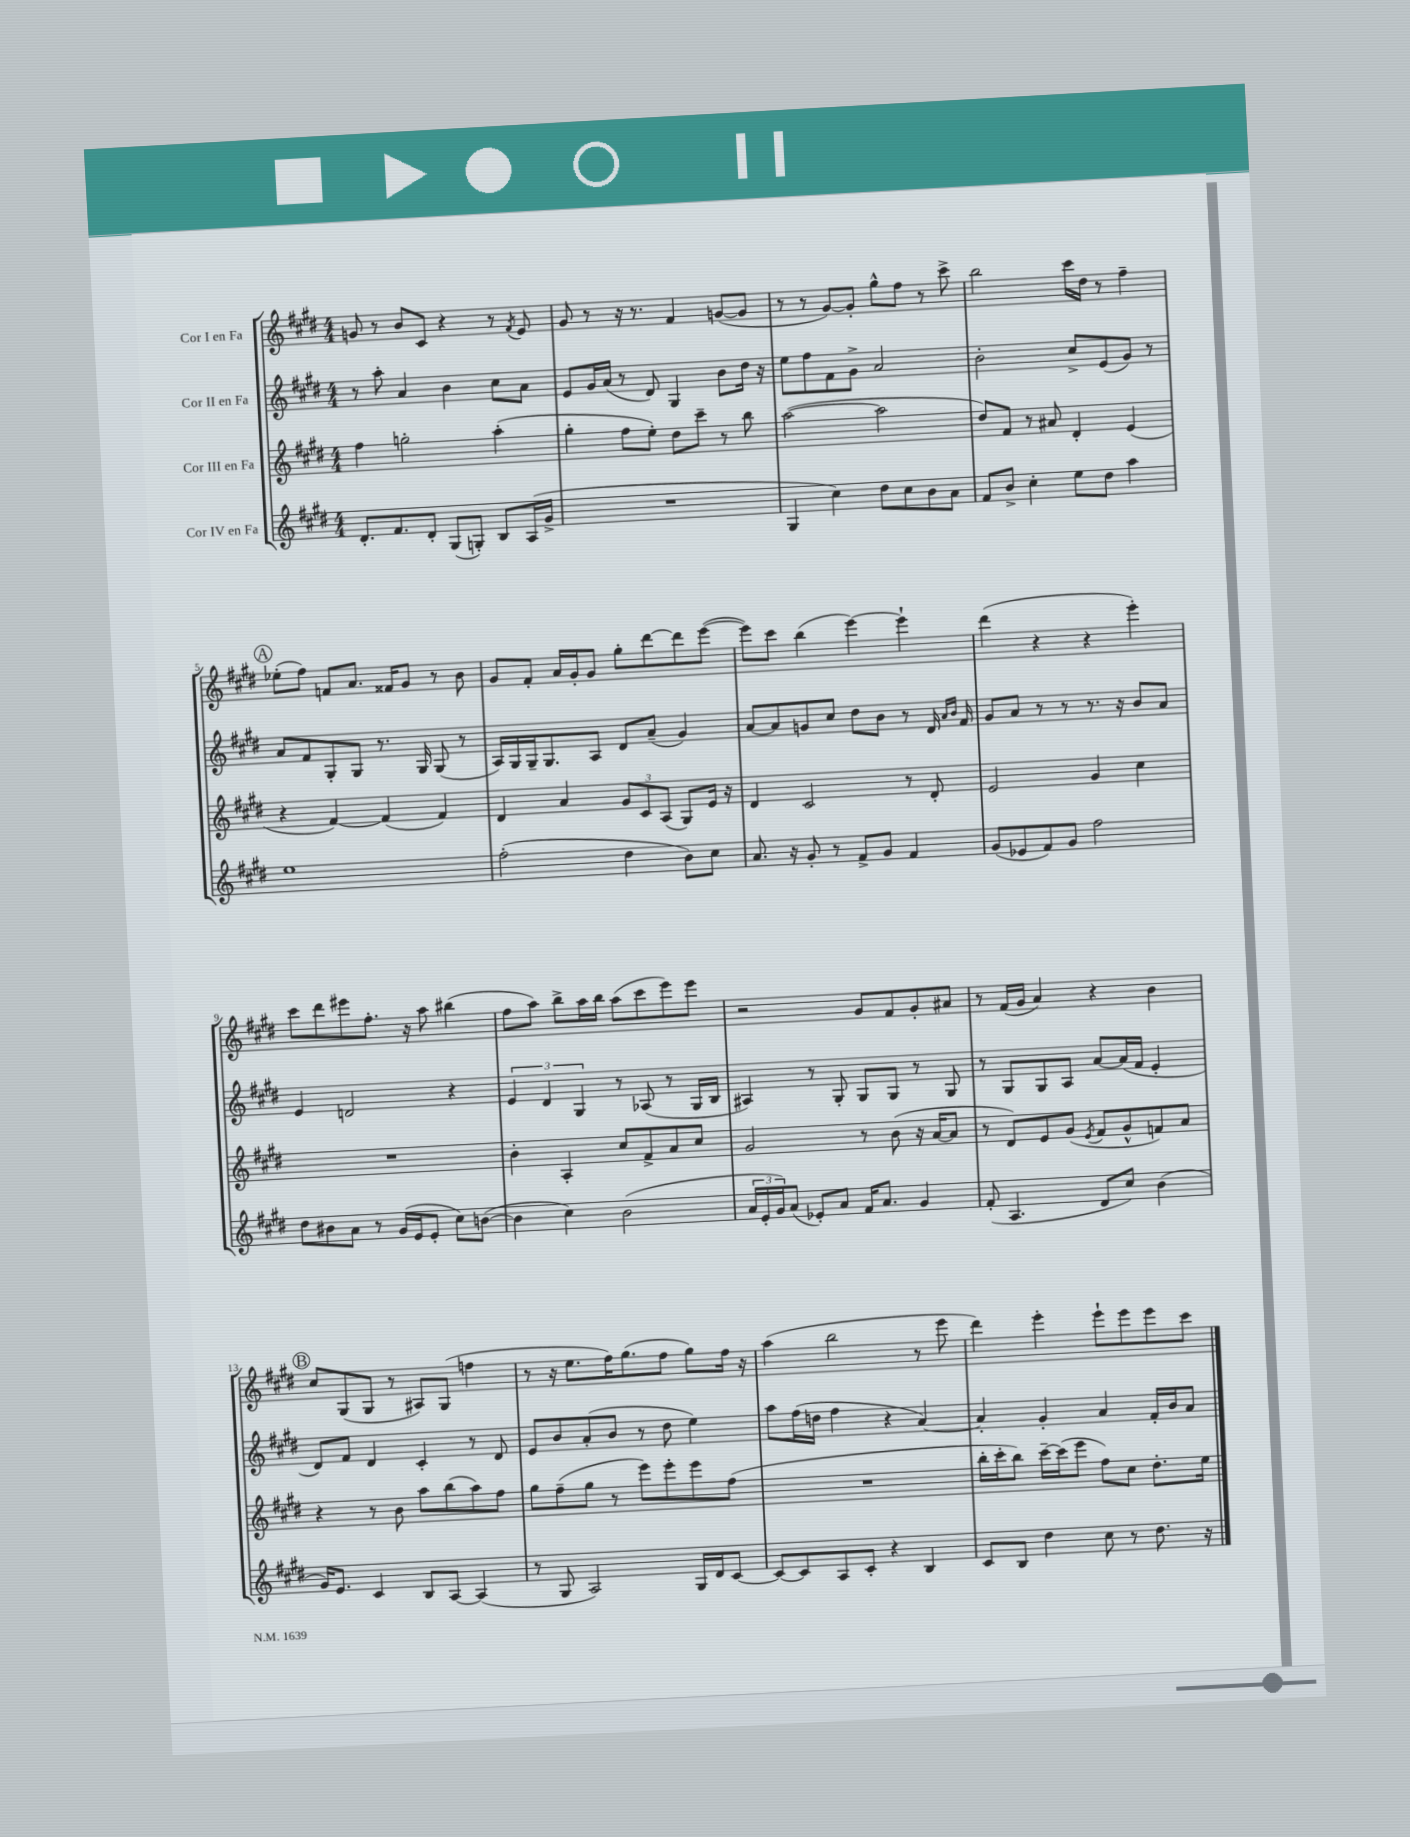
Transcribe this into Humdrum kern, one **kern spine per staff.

**kern	**kern	**kern	**kern
*part4	*part3	*part2	*part1
*staff4	*staff3	*staff2	*staff1
*I"Cor IV en Fa	*I"Cor III en Fa	*I"Cor II en Fa	*I"Cor I en Fa
*clefG2	*clefG2	*clefG2	*clefG2
*k[f#c#g#d#]	*k[f#c#g#d#]	*k[f#c#g#d#]	*k[f#c#g#d#]
*M4/4	*M4/4	*M4/4	*M4/4
=1	=1	=1	=1
8.d#'/L	4ff#\	8r	8gn/
.	.	8aa'\	8r
8.f#/	.	.	.
.	2ggn'\	4a/	8b/L
8d#'/J	.	.	8c#/J
(8G#/L	.	4b\	4r
8Gn'/J)	.	.	.
8B/L	(4aa'\	8cc#\L	8r
.	.	.	8qf#/
(16A/L	.	8a\J	8e/
16g#^/JJ	.	.	.
=2	=2	=2	=2
1r	4gg#'\	8e/L	8g#/
.	.	16g#/L	8r
.	.	(16a/JJ	.
.	8ff#\L	8r	16r
.	.	.	8.r
.	8ee'\J)	8d#/)	.
.	8dd#\L	4G#/	4f#/
.	8ccc#~\J	.	.
.	8r	8b\L	([8gn/L
.	8bb\	16dd#\Jk	8g/J]
.	.	16r	.
=3	=3	=3	=3
4G#/	([2aa\	8ee\L	8r
.	.	8ff#\	8r
4cc#\)	.	8f#\	[8g#/L)
.	.	8g#^\J	8g#'/J]
8dd#\L	2aa\]	2a/	8gg#^^\L
8cc#\	.	.	8ff#\J
8b\	.	.	8r
8a\J	.	.	8ccc#^\
=4	=4	=4	=4
8f#/L	8dd#/L)	2b'\	2bb\
8b^/J	8f#/J	.	.
4cc#'\	8r	.	.
.	8a#X/	.	.
8ee\L	4d#'/	8cc#^/L	16ccc#\LL
.	.	.	16dd#\JJ
8dd#\J	.	(8e/	8r
4aa\	(4e/	8g#/J)	4ff#~\
.	.	8r	.
!!LO:LB:g=z
!!LO:REH:place=s1:t=A
=5	=5	=5	=5
1ee	4r	8a/L	(8ee-X'\L
.	.	8f#/	8ff#\J)
.	[4f#/)	8G#'/	8fn/L
.	.	8G#/J	8.a/J
.	(4f#/]	8.r	.
.	.	.	16f##X/KL
.	.	.	8g#/J
.	.	16G#/	.
.	4f#/)	(8G#/	8r
.	.	8r	8b\
=6	=6	=6	=6
(2ff#'\	4d#/	16A/LL)	8g#/L
.	.	16G#/	.
.	.	16G#~/J	8f#'/J
.	.	8.G#/	.
.	4a/	.	16a/LL
.	.	.	16g#'/J
.	.	8A/J	8g#/J
4dd#\	12g#/L	8d#/L	8gg#'\L
.	12c#/	.	.
.	.	(8a~/J	[8ddd#\
.	(12A/J	.	.
8b\L)	8G#/L)	4g#/)	8ddd#\]
8cc#\J	16e/Jk	.	([8eee\J
.	16r	.	.
=7	=7	=7	=7
8.a/	4d#/	[8a/L	8eee\L])
.	.	8a/]	8ccc#\J
16r	.	.	.
8g#'/	2c#/	8gn/	(4bb\
8r	.	8cc#/J	.
8f#^/L	.	8dd#\L	[4eee\)
8g#/J	.	8b\J	.
4f#/	8r	8r	4eee`\]
.	8d#'/	16d#/	.
.	.	16qqa/LL	.
.	.	16qqb/JJ	.
.	.	16f#/	.
=8	=8	=8	=8
(8g#/L	2e/	8g#/L	(4ddd#\
8e-X/	.	8a/J	.
8f#/)	.	8r	4r
8g#/J	.	8r	.
2ff#\	4g#/	8.r	4r
.	.	16r	.
.	4cc#\	8b/L	4eee'\)
.	.	8a/J	.
!!LO:LB:g=z
=9	=9	=9	=9
8dd#\L	1r	4e/	8ccc#\L
8b#X\	.	.	8ddd#\
8a\J	.	2dn/	8eee#X\
8r	.	.	8.ff#'\J
(16g#/LL	.	.	.
16e/J	.	.	16r
8e'/J	.	.	8aa\
8cc#\L)	.	4r	(4bb#X\
([8bn\J	.	.	.
=10	=10	=10	=10
4b\]	4b'\	6e/	8ff#\L
.	.	.	8aa\J)
.	.	6d#/	.
4cc#\)	4A'/	.	8bb^\L
.	.	6G#/	.
.	.	.	16aa\L
.	.	.	16bb\JJ
(2b\	8cc#/L	8r	(8aa\L
.	8f#^/	(8A-X/	8ccc#\
.	8a/	8r	8eee\)
.	8cc#/J	16G#/LL	8eee\J
.	.	16B/JJ	.
=11	=11	=11	=11
24a/LL	2g#/	4A#X/)	2r
24e'/	.	.	.
24g#/J)	.	.	.
(8a/J	.	.	.
8e-X'/L)	.	8r	.
8a/J	.	8G#'/	.
16f#/KL	8r	8G#/L	8g#/L
8.a/J	.	.	.
.	(8b\	8G#/J	8f#/
4g#/	16r	8r	8g#'/
.	[16a/KL	.	.
.	8a/J]	8G#/	8a#X/J
=12	=12	=12	=12
(8f#'/	8r	8r	8r
4.A/	8d#/L)	8G#/L	(16f#/LL
.	.	.	16g#/JJ
.	8e/	8G#/	4a/)
.	(8g#/J	8A/J	.
.	8qe/	.	.
8d#/L	8f#/L	[8a/L	4r
8cc#/J)	8g#^^/	(16a/L]	.
.	.	16f#/JJ	.
(4b\	8fn/)	4e'/	4b\
.	8a/J	.	.
!!LO:LB:g=z
!!LO:REH:place=s1:t=B
=13	=13	=13	=13
16g#/KL)	4r	8d#/L)	8cc#/L
8.e/J	.	.	.
.	.	8f#/J	(8G#/
4c#/	8r	4d#/	8G#/J
.	8b\	.	8r
8B/L	8aa\L	4c#'/	8A#X/L)
[8A/J	(8bb\	.	(8G#/J
(4A/]	8aa\)	8r	4ffn\
.	8ff#\J	8d#/	.
=14	=14	=14	=14
8r	8gg#\L	8e/L	8r
8G#/	(8ff#~\	8b/	16r
.	.	.	8.ee\L
2A/)	8gg#\J	(8a'/	.
.	8r	8b/J	16ff#\K)
.	.	.	(8.gg#\
.	8eee\L)	8r	.
.	8eee'\	8dd#\	8ff#\J
16G#/LL	8eee\	4ee\)	8gg#\L)
16d#/J	.	.	.
[8c#/J	(8ff#\J	.	16ff#\Jk
.	.	.	16r
=15	=15	=15	=15
8c#/L_	1r	8aa\L	(4aa\
8c#/]	.	(16ff#\L	.
.	.	16ddn\JJ	.
8A/	.	4ff#\	2bb\
8c#'/J	.	.	.
4r	.	4r	.
4B/	.	[4a/)	8r
.	.	.	8eee\
=16	=16	=16	=16
8c#/L	16bb'\LL	4a'/]	4ddd#\)
.	16ccc#'\J	.	.
8B/J	8bb\J)	.	.
4dd#\	[16ccc#~\LL	4g#'/	4eee'\
.	(16ccc#\J]	.	.
.	8eee\J	.	.
8cc#\	8ff#\L)	4a/	8eee`\L
8r	8cc#\J	.	8eee\
8.dd#\	8.dd#'\L	16f#'/LL	8eee\
.	.	16b/J	.
.	.	8a/J	8ccc#\J
16r	16ee\Jk	.	.
==	==	==	==
*-	*-	*-	*-
